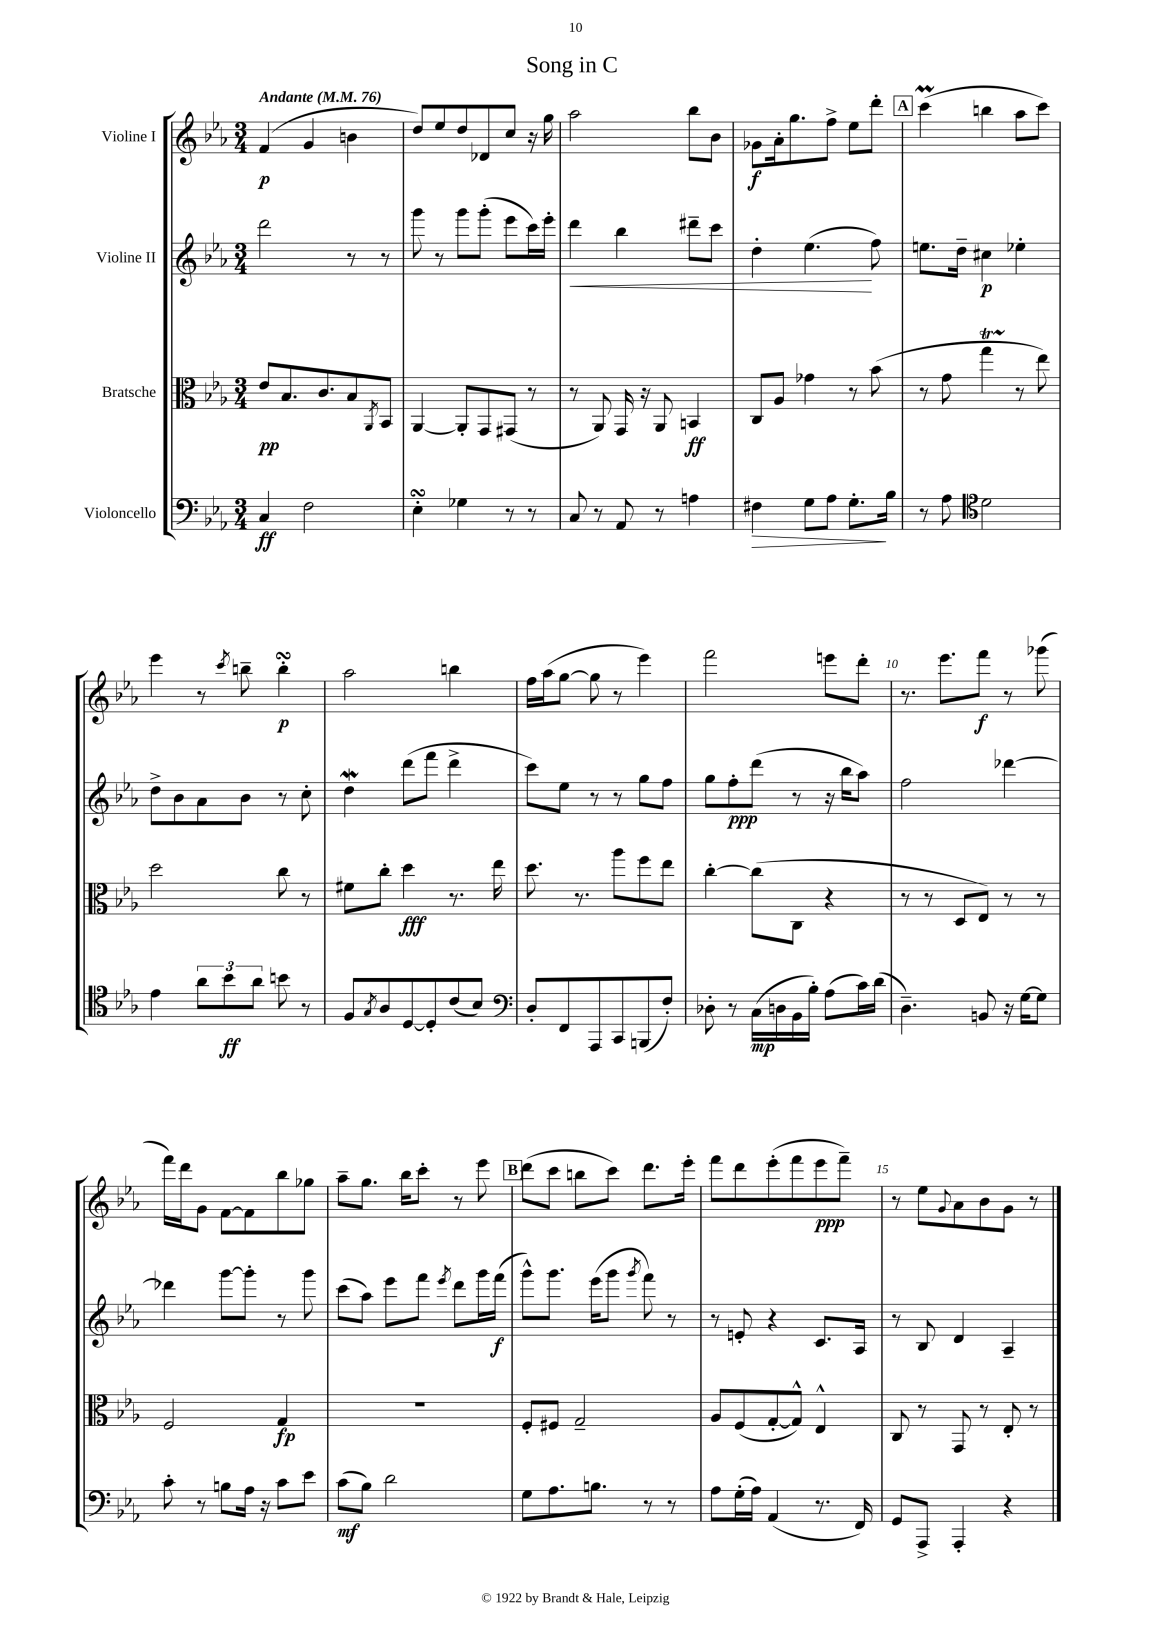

**kern	**dynam	**kern	**dynam	**kern	**dynam	**kern	**dynam
*part4	*part4	*part3	*part3	*part2	*part2	*part1	*part1
*staff4	*staff4	*staff3	*staff3	*staff2	*staff2	*staff1	*staff1
*I"Violoncello	*	*I"Bratsche	*	*I"Violine II	*	*I"Violine I	*
*clefF4	*	*clefC3	*	*clefG2	*	*clefG2	*
*k[b-e-a-]	*	*k[b-e-a-]	*	*k[b-e-a-]	*	*k[b-e-a-]	*
*M3/4	*	*M3/4	*	*M3/4	*	*M3/4	*
*MM76	*	*MM76	*	*MM76	*	*MM76	*
=1	=1	=1	=1	=1	=1	=1	=1
!	!	!	!	!	!	!LO:TX:a:B:t=Andante	!
4C/	ff	8e-/L	pp	2ddd\	.	(4f/	p
.	.	8.B-/	.	.	.	.	.
2F\	.	.	.	.	.	4g/	.
.	.	8.c/	.	.	.	.	.
.	.	8B-/	.	8r	.	4bn\	.
.	.	8qAA-/	.	.	.	.	.
.	.	8BB-/J	.	8r	.	.	.
=2	=2	=2	=2	=2	=2	=2	=2
4E-sSSs'\	.	[4AA-/	.	8ggg\	.	8dd/L)	.
.	.	.	.	8r	.	8ee-/	.
4G-X\	.	8AA-'/L]	.	8ggg\L	.	8dd/	.
.	.	8GG/	.	(8ggg'\J	.	8d-X/	.
8r	.	(8GG#X/J	.	8eee-\L	.	8cc/J	.
8r	.	8r	.	16ccc\L)	.	16r	.
.	.	.	.	16eee-'\JJ	.	16gg\	.
=3	=3	=3	=3	=3	=3	=3	=3
!	!	!	!	!	!LO:HP:b	!	!
8C/	.	8r	.	4ddd\	<	2aa-\	.
8r	.	8AA-/)	.	.	.	.	.
8AA-/	.	16GG/	.	4bb-\	.	.	.
.	.	16r	.	.	.	.	.
8r	.	8AA-/	.	.	.	.	.
4An\	.	4BBn/	ff	8ddd#X~\L	.	8bb-\L	.
.	.	.	.	8ccc\J	.	8b-\J	.
=4	=4	=4	=4	=4	=4	=4	=4
!	!LO:HP:b	!	!	!	!	!	!
4F#X\	>	8C/L	.	4dd'\	.	8g-X\L	f
.	.	8A-/J	.	.	.	16a-'\k	.
.	.	.	.	.	.	8.gg\	.
8G\L	.	4g-X\	.	(4.ee-\	.	.	.
8A-\J	.	.	.	.	.	8ff^\J	.
8.G'\L	.	8r	.	.	.	8ee-\L	.
.	.	(8b-\	.	8ff\)	[	8ddd'\J	.
16B-\Jk	]	.	.	.	.	.	.
!!LO:REH:place=s1:t=A
=5	=5	=5	=5	=5	=5	=5	=5
8r	.	8r	.	8.een\L	.	(4cccM\	.
8A-\	.	8g\	.	.	.	.	.
.	.	.	.	16dd~\Jk	.	.	.
*clefC4	*	*	*	*	*	*	*
2d\	.	4ggt\	.	4cc#X\	p	4bbn\	.
.	.	8r	.	4ee-X'\	.	8aa-\L	.
.	.	8ee-\)	.	.	.	8ccc\J)	.
!!LO:LB:g=z
=6	=6	=6	=6	=6	=6	=6	=6
4e-\	.	2dd\	.	8dd^\L	.	4eee-\	.
.	.	.	.	8b-\	.	.	.
12a-\L	.	.	.	8a-\	.	8r	.
12b-\	ff	.	.	.	.	.	.
.	.	.	.	.	.	8qccc/	.
.	.	.	.	8b-\J	.	8bbn~\	.
12a-\J	.	.	.	.	.	.	.
8bn\	.	8cc\	.	8r	.	4bbsSsS'\	p
8r	.	8r	.	8cc'\	.	.	.
=7	=7	=7	=7	=7	=7	=7	=7
8F/L	.	8f#X\L	.	4ddW\	.	2aa-\	.
8qG/	.	.	.	.	.	.	.
8A-/	.	8cc'\J	.	.	.	.	.
[8D/	.	4dd\	fff	(8ddd\L	.	.	.
8D'/]	.	.	.	8fff\J	.	.	.
(8c/	.	8.r	.	4ddd^\	.	4bbn\	.
8B-/J)	.	.	.	.	.	.	.
.	.	16ee-\	.	.	.	.	.
=8	=8	=8	=8	=8	=8	=8	=8
*clefF4	*	*	*	*	*	*	*
8D'/L	.	8.dd\	.	8ccc\L)	.	16ff\LL	.
.	.	.	.	.	.	(16aa-\J	.
8FF/	.	.	.	8ee-\J	.	[8gg\J	.
.	.	8.r	.	.	.	.	.
8AAA-/	.	.	.	8r	.	8gg\]	.
8CC/	.	8aa-\L	.	8r	.	8r	.
(8BBBn/	.	8ff\	.	8gg\L	.	4eee-\)	.
8F'/J)	.	8ee-\J	.	8ff\J	.	.	.
=9	=9	=9	=9	=9	=9	=9	=9
8D-X'\	.	[4cc'\	.	8gg\L	.	2fff\	.
8r	.	.	.	8ff'\	ppp	.	.
(16C\LL	mp	(8cc\L]	.	(8ddd\J	.	.	.
16Dn\	.	.	.	.	.	.	.
16BB-\	.	8C\J	.	8r	.	.	.
16B-'\JJ)	.	.	.	.	.	.	.
(8A-\L	.	4r	.	16r	.	8eeen\L	.
.	.	.	.	16bb-\KL	.	.	.
16c\L)	.	.	.	8aa-\J)	.	8ddd'\J	.
(16d\JJ	.	.	.	.	.	.	.
=10	=10	=10	=10	=10	=10	=10	=10
4.D~\)	.	8r	.	2ff\	.	8.r	.
.	.	8r	.	.	.	.	.
.	.	.	.	.	.	8.eee-\L	.
.	.	8D/L	.	.	.	.	.
8BBn/	.	8E-/J)	.	.	.	8fff\J	f
16r	.	8r	.	[4ddd-X\	.	8r	.
[16G\KL	.	.	.	.	.	.	.
8G\J]	.	8r	.	.	.	(8ggg-X\	.
!!LO:LB:g=z
=11	=11	=11	=11	=11	=11	=11	=11
8c'\	.	2F/	.	4ddd-X\]	.	16fff\LL)	.
.	.	.	.	.	.	16ddd\J	.
8r	.	.	.	.	.	8g\J	.
8Bn\L	.	.	.	[8ggg\L	.	[8f\L	.
16A-\Jk	.	.	.	8ggg'\J]	.	8f\]	.
16r	.	.	.	.	.	.	.
8c\L	.	4G/	fp	8r	.	8bb-\	.
8e-\J	.	.	.	8ggg\	.	8gg-X\J	.
=12	=12	=12	=12	=12	=12	=12	=12
(8c\L	mf	2.r	.	(8ccc\L	.	8aa-~\L	.
8B-\J)	.	.	.	8aa-\J)	.	8.gg\J	.
2d\	.	.	.	8eee-\L	.	.	.
.	.	.	.	.	.	16bb-\KL	.
.	.	.	.	8fff\J	.	8ccc'\J	.
.	.	.	.	8qeee-/	.	.	.
.	.	.	.	8ddd\L	.	8r	.
.	.	.	.	16ggg\L	.	8eee-\	.
.	.	.	.	(16fff\JJ	f	.	.
!!LO:REH:place=s1:t=B
=13	=13	=13	=13	=13	=13	=13	=13
8G\L	.	8F'/L	.	8ggg^^\L)	.	(8ddd\L	.
8.A-\	.	8F#X/J	.	8.ggg\J	.	8ccc\J	.
.	.	2G~/	.	.	.	8bbn\L	.
8.Bn\J	.	.	.	(16eee-\KL	.	.	.
.	.	.	.	8ggg\J	.	8ccc\J)	.
.	.	.	.	8qggg/	.	.	.
8r	.	.	.	8fff\)	.	8.ddd\L	.
8r	.	.	.	8r	.	.	.
.	.	.	.	.	.	16eee-'\Jk	.
=14	=14	=14	=14	=14	=14	=14	=14
8A-\L	.	8A-/L	.	8r	.	8fff\L	.
(16G'\L	.	(8F/	.	8en'/	.	8ddd\	.
16A-\JJ)	.	.	.	.	.	.	.
(4AA-/	.	[8G'/	.	4r	.	(8eee-'\	.
.	.	8G^^/J])	.	.	.	8fff\	.
8.r	.	4E-^^/	.	8.c/L	.	8eee-\	ppp
.	.	.	.	.	.	8fff~\J)	.
16FF/)	.	.	.	16A-/Jk	.	.	.
=15	=15	=15	=15	=15	=15	=15	=15
8GG/L	.	8C/	.	8r	.	8r	.
8AAA-^/J	.	8r	.	8B-/	.	8ee-\L	.
.	.	.	.	.	.	8qqg/	.
4AAA-'/	.	8GG/	.	4d/	.	8a-\	.
.	.	8r	.	.	.	8b-\	.
4r	.	8E-'/	.	4A-~/	.	8g\J	.
.	.	8r	.	.	.	8r	.
==	==	==	==	==	==	==	==
*-	*-	*-	*-	*-	*-	*-	*-
